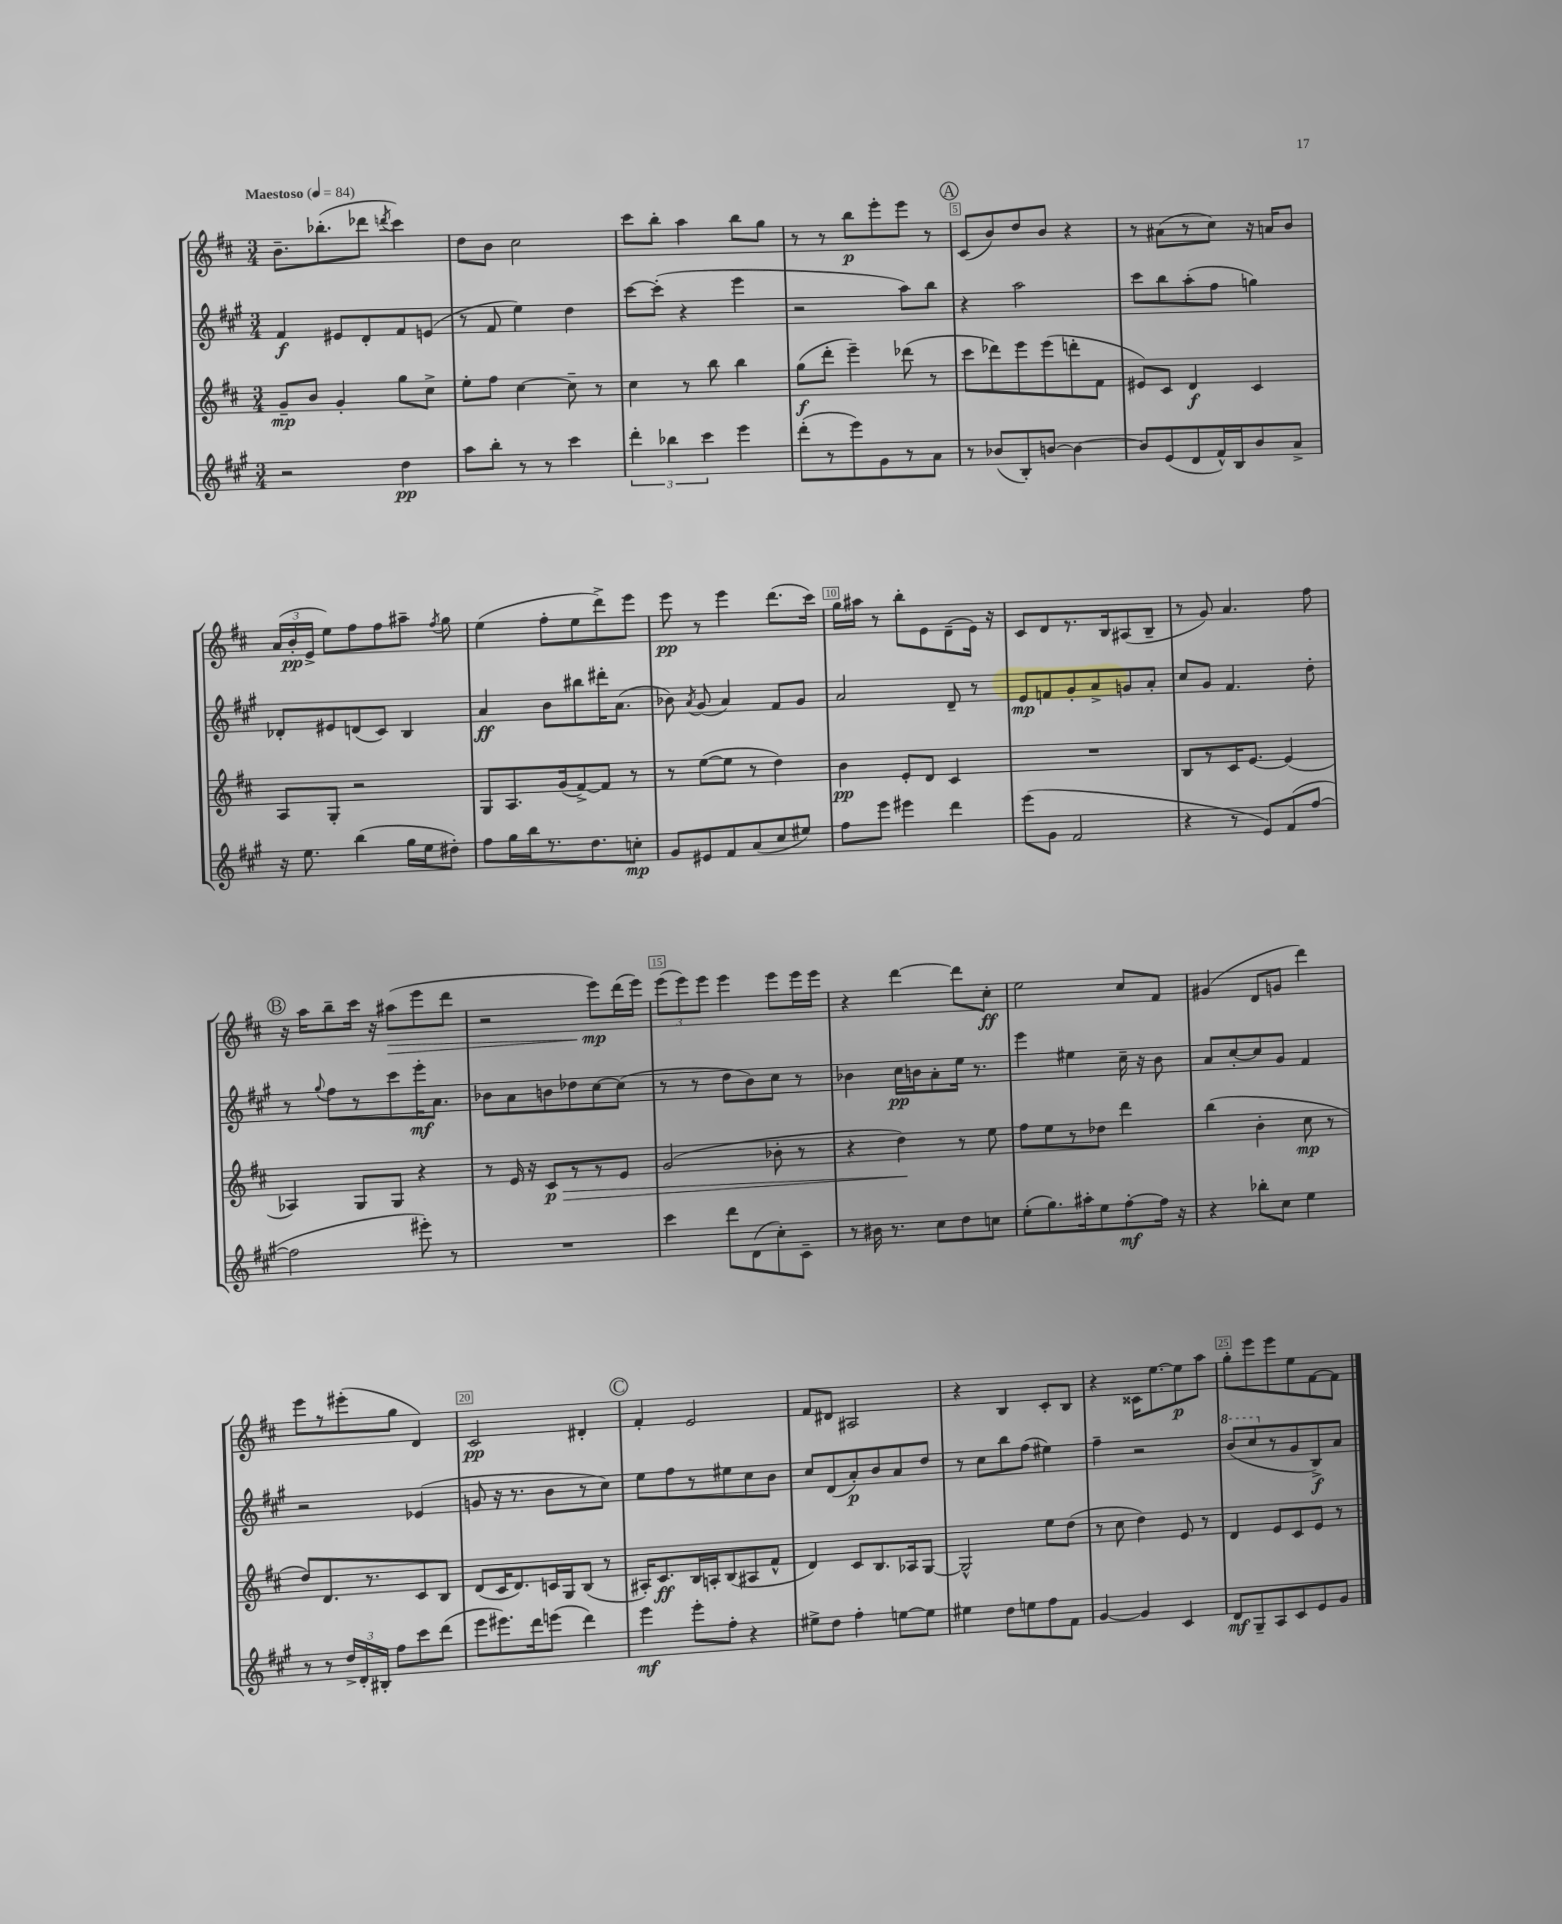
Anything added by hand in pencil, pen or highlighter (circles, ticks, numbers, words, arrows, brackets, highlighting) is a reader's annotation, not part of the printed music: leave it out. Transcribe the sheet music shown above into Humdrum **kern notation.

**kern	**kern	**kern	**kern
*staff4	*staff3	*staff2	*staff1
*clefG2	*clefG2	*clefG2	*clefG2
*k[f#c#g#]	*k[f#c#]	*k[f#c#g#]	*k[f#c#]
*M3/4	*M3/4	*M3/4	*M3/4
*MM84	*MM84	*MM84	*MM84
2r	8g~	4f#	8.b~
.	8b	.	.
.	.	.	(8.bb-'
.	4g'	8e#	.
.	.	8d'	8ddd-
.	.	.	8qddd
4dd	8gg	8f#	4ccc#)
.	8cc#^	(8e	.
=	=	=	=
8aa	8ee'	8r	8dd
8bb'	8ff#	8f#	8b
8r	[4cc#	4ee)	2cc#
8r	.	.	.
4ccc#	8cc#~]	4dd	.
.	8r	.	.
=	=	=	=
6ddd'	4cc#	[8ccc#	8ccc#
.	.	(8ccc#']	8bb'
6bb-	.	.	.
.	8r	4r	4aa
6ccc#	.	.	.
.	8bb	.	.
4eee	4bb	4eee	8bb
.	.	.	8gg
=	=	=	=
(8ddd'	(8gg	2r	8r
8r	8ddd'	.	8r
8eee)	4eee~)	.	8bb
8g#	.	.	8eee'
8r	(8ddd-	8aa)	8eee
8a	8r	8bb	8r
=	=	=	=
8r	8ccc#	4r	(8c#
(8b-	8ddd-)	.	8b)
8B')	8eee	2aa	8dd
[8b	(8eee	.	8b
4b_	8ddd'	.	4r
.	8f#	.	.
=	=	=	=
8b]	8e#)	8ccc#	8r
(8e	8c#	8bb	(8a#
8d	4d	(8aa'	8r
16f#^^)	.	8ff#	8cc#)
16B	.	.	.
8b	4c#	4gg)	16r
.	.	.	16a
8a^	.	.	8b
=	=	=	=
16r	8A	8d-'	(24a
.	.	.	24b'
8.ee	.	.	.
.	.	.	24e^
.	8G'	8e#	8ee)
(4bb	2r	(8d	8ff#
.	.	8c#)	8ff#
16gg#	.	4B	8aa#~
16ee	.	.	.
.	.	.	8qff#
8dd#')	.	.	8gg
=	=	=	=
8ff#	8G	4a	(4ee
16gg#	8.A	.	.
16bb	.	.	.
8.r	.	8b	8ff#'
.	(16g	.	.
.	[8f#^)	8bb#	8ee
8.dd	.	.	.
.	8f#]	16ddd#'	8ddd^)
.	.	(8.a	.
8cc'	8r	.	8eee
=	=	=	=
8g#	8r	8b-)	8eee
.	.	8qa	.
8e#	([8ee	(8g#	8r
8f#	8ee]	4a)	4eee
(8a	8r	.	.
8cc#	4dd)	8f#	(8.ddd
8ee#)	.	8g#	.
.	.	.	16ccc#)
=	=	=	=
8ff#	4b	2a	16gg
.	.	.	16aa#
8eee	.	.	8r
4eee#	8e'	.	8bb'
.	8d	.	8e
4ddd	4c#	8d~	(8d~
.	.	8r	16e)
.	.	.	16r
=	=	=	=
(8eee	2.r	8e	8c#
8g#	.	8f	8d
2f#	.	8g#'	8.r
.	.	8a^	.
.	.	.	16B
.	.	8g	(8A#
.	.	8a'	8B~
=	=	=	=
4r	8B	8cc#	8r
.	8r	8g#	8g)
8r	16c#	4.f#	4.a
.	[8.e	.	.
8e)	.	.	.
(8f#	(4e]	.	.
[8ff#	.	8dd'	8ff#
=	=	=	=
2ff#]	4A-)	8r	16r
.	.	.	16aa
.	.	8qqgg#	.
.	.	8ff#	8bb~
.	8G	8r	16ccc#
.	.	.	16r
.	8G	8ccc#	(8aa#
8eee#')	4r	16eee'	8eee
.	.	8.a	.
8r	.	.	8ddd
=	=	=	=
2.r	8r	8b-	2r
.	16e	8a	.
.	16r	.	.
.	8c#	8b	.
.	8r	8dd-	.
.	8r	[8cc#	8eee)
.	8e	(8cc#]	(16ddd
.	.	.	16eee)
=	=	=	=
4ccc#	(2g	8r	(12eee
.	.	.	12eee)
.	.	8r	.
.	.	.	12eee
8ddd	.	8dd	4eee
(8d	.	8b)	.
8cc#')	8b-'	8cc#	8eee
8c#~	8r	8r	16eee
.	.	.	16eee
=	=	=	=
8r	4r	4b-	4r
16b#	.	.	.
8.r	.	.	.
.	4dd)	16cc#	[4ddd
.	.	16b	.
8cc#	.	8a'	.
8dd	8r	16ee	8ddd]
.	.	8.r	.
8cc	8ee	.	8cc#'
=	=	=	=
(8ee'	8ff#	4eee	2ee
8.gg#)	8ee	.	.
.	8r	4ee#	.
16aa#'	.	.	.
8ee	8dd-	.	.
[8ff#'	4ddd	16cc#~	8cc#
.	.	16r	.
16ff#]	.	8b	8f#
16r	.	.	.
=	=	=	=
4r	(4bb	8a	(4g#
.	.	[8cc#'	.
8bb-'	4b'	8cc#]	8d
8cc#	.	8g#	8g
4ee	8cc#	4f#	4ddd)
.	8r	.	.
=	=	=	=
8r	8dd)	2r	8eee
8r	8.d	.	8r
24dd^	.	.	(8eee#'
24d'	.	.	.
.	8.r	.	.
24B#'	.	.	.
8ff#	.	.	8gg
8ccc#	8c#	(4e-	4d)
(8ddd	8B	.	.
=	=	=	=
8eee	(8d	8g	2c#
8.eee#)	16c#	16r	.
.	8.d)	8.r	.
16ddd	.	.	.
(8eee	16c	8b	.
.	16G	.	.
4ddd)	(8B	8r	4d#'
.	8r	8cc#)	.
=	=	=	=
4eee	16A#')	8ee	4f#'
.	8.c#	.	.
.	.	8ff#	.
8eee'	16B	8r	2e
.	16A'	.	.
8ff#'	(8B	8ee#	.
4r	8A#	8cc#	.
.	8f#^^	8b	.
=	=	=	=
8ee#^	4d)	8cc#	8f#
8dd	.	(8d	8d#
4ff#'	8c#	8a')	2A#
.	8.B	8b	.
[8ee	.	8a	.
.	16A-	.	.
8ee]	[8G	8dd	.
=	=	=	=
4ee#	2G^^]	8r	4r
.	.	8cc#	.
8dd	.	8bb	4B
8ee	.	(8ff#	.
8ff#	8ee	4ee#)	8c#'
8f#	(8dd	.	8B
=	=	=	=
[4g#	8r	4ff#~	4r
.	8cc#	.	.
4g#]	4dd)	2r	16c##
.	.	.	[8.ee
4c#	8e	.	8ee]
.	8r	.	8aa
=	=	=	=
8d	4d	(8bb	8gg'
8G#~	.	8ccc#	8eee
8A	8e	8r	8eee
8c#	8c#	8g#	8ee
8e	8e	8B^)	[8f#
8g#	8r	8a	8f#]
==	==	==	==
*-	*-	*-	*-
